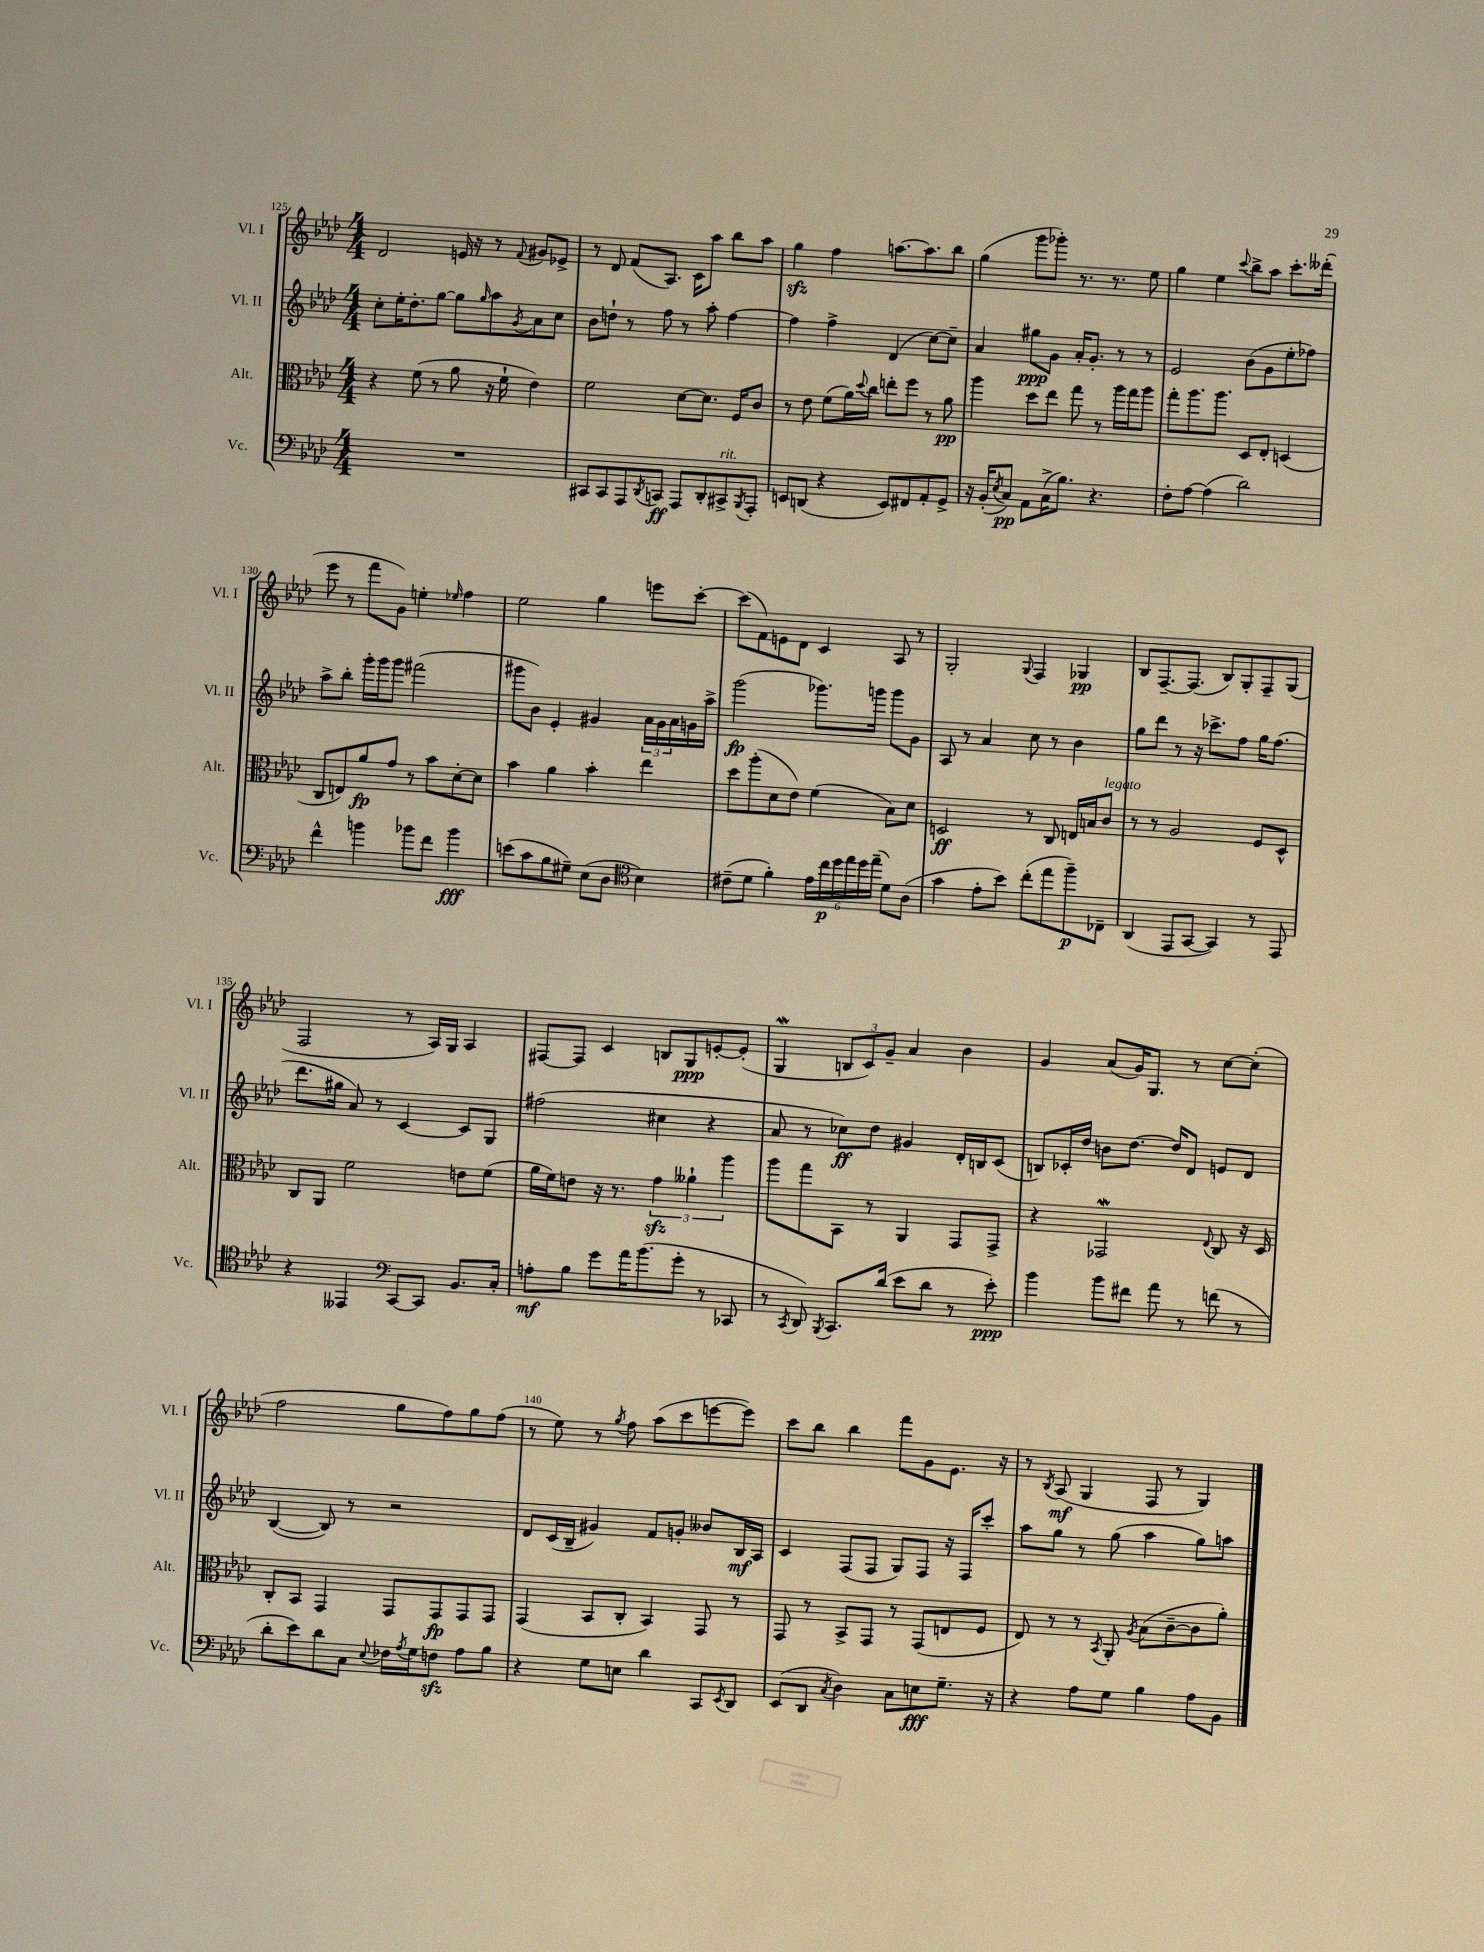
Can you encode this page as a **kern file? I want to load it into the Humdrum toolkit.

**kern	**dynam	**kern	**dynam	**kern	**dynam	**kern	**dynam
*part4	*part4	*part3	*part3	*part2	*part2	*part1	*part1
*staff4	*staff4	*staff3	*staff3	*staff2	*staff2	*staff1	*staff1
*I"Vc.	*	*I"Alt.	*	*I"Vl. II	*	*I"Vl. I	*
*I'Vc.	*	*I'Alt.	*	*I'Vl. II	*	*I'Vl. I	*
*clefF4	*	*clefC3	*	*clefG2	*	*clefG2	*
*k[b-e-a-d-]	*	*k[b-e-a-d-]	*	*k[b-e-a-d-]	*	*k[b-e-a-d-]	*
*M4/4	*	*M4/4	*	*M4/4	*	*M4/4	*
=125	=125	=125	=125	=125	=125	=125	=125
1r	.	4r	.	8cc'\L	.	2d-/	.
.	.	.	.	16ee-'\K	.	.	.
.	.	.	.	8.dd-'\	.	.	.
.	.	(8f\	.	.	.	.	.
.	.	8r	.	[8gg\J	.	.	.
.	.	8a-\	.	8gg\L]	.	16en/	.
.	.	.	.	.	.	16r	.
.	.	.	.	16qqgg/	.	.	.
.	.	16r	.	8aa-\	.	8r	.
.	.	16f`\	.	.	.	.	.
.	.	.	.	8qg/	.	8qqf/	.
.	.	4e-\)	.	8a-\	.	8g#X/L	.
.	.	.	.	8cc\J	.	8e-X^/J	.
=126	=126	=126	=126	=126	=126	=126	=126
8CC#X/L	.	2f\	.	8b-\L	.	8r	.
8CC#/	.	.	.	8ddn`\J	.	8d-/	.
8AAA-/	.	.	.	8r	.	(8f/L	.
8qDD-/	.	.	.	.	.	.	.
8CCn/J	ff	.	.	8ff\	.	8.A-/J)	.
8AAA-/L	.	[8d-\L	.	8r	.	.	.
.	.	.	.	.	.	16c\KL	.
8DD-'/	.	8.d-\J]	.	8aa-'\	.	8aa-\J	.
!LO:TX:a:i:t=rit.	!	!	!	!	!	!	!
8CC#X^/	.	.	.	[4ff\	.	8bb-\L	.
.	.	16F/KL	.	.	.	.	.
8qBBB-/	.	.	.	.	.	.	.
8AAA-'/J	.	8c/J	.	.	.	8aa-\J	.
=127	=127	=127	=127	=127	=127	=127	=127
8EEn/L	.	8r	.	4ff\]	.	4ggzz\	.
(8DDn/J	.	8e-\	.	.	.	.	.
4r	.	(8f\L	.	4ff^\	.	4ff\	.
.	.	16a-\L)	.	.	.	.	.
.	.	8qqdd-/	.	.	.	.	.
.	.	16cc\JJ	.	.	.	.	.
8EE/L)	.	8een'\L	.	(4d-/	.	[8.aan\L	.
8FF#X/	.	8ff\J	.	.	.	.	.
.	.	.	.	.	.	8.aa\]	.
8AA-'/	.	8r	.	[8cc\L)	.	.	.
8GG^/J	.	8a-\	pp	8cc~\J]	.	8bb-\J	.
=128	=128	=128	=128	=128	=128	=128	=128
16r	.	4aa-\	.	4a-/	.	(4gg\	.
(16BB-'/KL	.	.	.	.	.	.	.
8qE-/	.	.	.	.	.	.	.
8C/J)	pp	.	.	.	.	.	.
8AA-\L	.	8dd-\L	.	8gg#X\L	ppp	8ggg\L	.
(16C^\K	.	8ee-\J	.	8g\J	.	8ggg-X'\J)	.
8.B-\J)	.	.	.	.	.	.	.
.	.	8gg\	.	16a-'/KL	.	8.r	.
.	.	.	.	8.g'/J	.	.	.
4.r	.	8r	.	.	.	.	.
.	.	.	.	.	.	8.r	.
.	.	16aa-\LL	.	8r	.	.	.
.	.	16gg\J	.	.	.	.	.
.	.	8aa-\J	.	8r	.	8ee-\	.
=129	=129	=129	=129	=129	=129	=129	=129
8F'\L	.	8gg'\L	.	2e-/	.	4gg\	.
[8A-\J	.	8.aa-\	.	.	.	.	.
(4A-\]	.	.	.	.	.	4ee-\	.
.	.	8.aa-\J	.	.	.	.	.
.	.	.	.	.	.	8qqccc/	.
2d-\)	.	8D-/L	.	(8b-\L	.	8bb-^\L	.
.	.	8E-'/J	.	8g\	.	8aa-\J	.
.	.	(4Dn/	.	8ee-'\	.	8.ccc'\L	.
.	.	.	.	8ff-X\J)	.	.	.
.	.	.	.	.	.	(16ddd--X'\Jk	.
!!LO:LB:g=z
=130	=130	=130	=130	=130	=130	=130	=130
4f^^\	.	8C/L	.	8aa-^\L	.	8eee-\	.
.	.	8En/)	.	8bb-'\J	.	8r	.
4bn\	.	8a-/	fp	16ggg'\LL	.	8fff\L	.
.	.	.	.	16ggg\J	.	.	.
.	.	8g/J	.	8ggg\J	.	8g\J)	.
8b-X\L	.	8r	.	(2fff#X\	.	4een'\	.
8f\J	.	8b-\L	.	.	.	.	.
.	.	.	.	.	.	16qqee-X/	.
4b-\	fff	[8d-'\	.	.	.	4ff\	.
.	.	8d-\J]	.	.	.	.	.
=131	=131	=131	=131	=131	=131	=131	=131
(8en\L	.	4b-\	.	8ggg#X\L	.	2ee-\	.
8c\	.	.	.	8b-\J)	.	.	.
8B-\	.	4a-\	.	4e-'/	.	.	.
8G#X~\J)	.	.	.	.	.	.	.
(8E-\L	.	4b-'\	.	4g#X/	.	4gg\	.
8D-\J	.	.	.	.	.	.	.
*clefC4	*	*	*	*	*	*	*
4B-\)	.	4ee-\	.	24a-\LL	.	8eeen\L	.
.	.	.	.	24g#\	.	.	.
.	.	.	.	24a-\	.	.	.
.	.	.	.	16gn\	.	[8ccc'\J	.
.	.	.	.	16aa-^\JJ	.	.	.
=132	=132	=132	=132	=132	=132	=132	=132
(8c#X~\L	.	8dd-\L	.	(2ggg\	fp	(8ccc\L]	.
8d-\J	.	(8aa-'\	.	.	.	8f\)	.
4f'\)	.	8d-\	.	.	.	8en\	.
.	.	8e-\J)	.	.	.	8d-\J	.
24e-\LL	.	(4f\	.	8.ggg-X\L)	.	4c/	.
24cc\	p	.	.	.	.	.	.
24dd-\	.	.	.	.	.	.	.
24ee-\	.	.	.	.	.	.	.
24dd-\	.	.	.	.	.	.	.
.	.	.	.	16gggn\Jk	.	.	.
(24ee-~\JJ	.	.	.	.	.	.	.
8d-\L)	.	8B-\L)	.	8ggg\L	.	8A-/	.
(8A-\J	.	8d-\J	.	8g\J	.	8r	.
=133	=133	=133	=133	=133	=133	=133	=133
4g\	.	2Dn/	ff	8A-/	.	2G'/	.
.	.	.	.	8r	.	.	.
8e-'\L	.	.	.	4a-/	.	.	.
8b-\J)	.	.	.	.	.	.	.
.	.	.	.	.	.	8qqG/	.
(8cc'\L	.	8r	.	8cc\	.	4F/	.
8ee-\	.	8C/	.	8r	.	.	.
8ff~\)	p	16En/LL	.	4b-\	.	4G-X/	pp
.	.	16Bn/J	.	.	.	.	.
!	!	!LO:TX:a:i:t=legato	!	!	!	!	!
8C-X~\J	.	8c/J	.	.	.	.	.
=134	=134	=134	=134	=134	=134	=134	=134
(4AA-/	.	8r	.	8gg\L	.	8B-/L	.
.	.	8r	.	8ddd-\J	.	[8.F~/	.
8EE-/L	.	2A-/	.	8r	.	.	.
.	.	.	.	.	.	(8.F/J]	.
[8GG/J	.	.	.	16r	.	.	.
.	.	.	.	8.ccc-X^\L	.	.	.
4GG/])	.	.	.	.	.	8B-/L)	.
.	.	.	.	8ff\J	.	8G'/	.
8r	.	8F/L	.	16gg\KL	.	8F~/	.
.	.	.	.	(8.ff\J	.	.	.
8EE-/	.	8D-^^/J	.	.	.	(8G/J	.
!!LO:LB:g=z
=135	=135	=135	=135	=135	=135	=135	=135
4r	.	8C/L	.	8.ddd-\L	.	2F/	.
.	.	8AA-/J	.	.	.	.	.
.	.	.	.	16gg#X\Jk	.	.	.
4EE--X/	.	2f\	.	8a-/)	.	.	.
.	.	.	.	8r	.	.	.
*clefF4	*	*	*	*	*	*	*
[8CC/L	.	.	.	[4c/	.	8r	.
8CC/J]	.	.	.	.	.	16A-/LL)	.
.	.	.	.	.	.	16G/JJ	.
8.BB-/L	.	8en\L	.	8c/L]	.	4A-/	.
.	.	(8f\J	.	8G/J	.	.	.
16C'/Jk	.	.	.	.	.	.	.
=136	=136	=136	=136	=136	=136	=136	=136
8An'\L	mf	16a-\LL	.	(2ff#X\	.	[8F#X/L	.
.	.	16f\J)	.	.	.	.	.
8B-\J	.	8en\J	.	.	.	8F#/J]	.
8g\L	.	16r	.	.	.	4c/	.
.	.	8.r	.	.	.	.	.
16a-\K	.	.	.	.	.	.	.
(8.b-\	.	.	.	.	.	.	.
.	.	6gzz\	.	4cc#X\	.	8Bn/L	.
8g'\J	.	.	.	.	.	8G/	ppp
.	.	6a--X`\	.	.	.	.	.
8r	.	.	.	4r	.	[8en'/	.
.	.	6aa-\	.	.	.	.	.
8CC-X/	.	.	.	.	.	(8e'/J]	.
=137	=137	=137	=137	=137	=137	=137	=137
8r	.	8aa-\L	.	8a-/	.	4GW/	.
8qCC/	.	.	.	.	.	.	.
8DD-/)	.	8gg\	.	8r	.	.	.
8qBBB-/	.	.	.	.	.	.	.
8.CC/L	.	8BB-\J	.	8cc-X\L)	ff	12Bn/L	.
.	.	.	.	.	.	12c/)	.
.	.	8r	.	8dd-\J	.	.	.
.	.	.	.	.	.	12g~/J	.
(16d-/Jk	.	.	.	.	.	.	.
8e-\L	.	4AA-/	.	4g#X/	.	4a-/	.
8d-\J	.	.	.	.	.	.	.
8r	.	8GG/L	.	16d-'/LL	.	4b-\	.
.	.	.	.	16Bn/J	.	.	.
8e-'\)	ppp	8GG^/J	.	(8c/J	.	.	.
=138	=138	=138	=138	=138	=138	=138	=138
4b-\	.	4r	.	8Bn/L)	.	4g/	.
.	.	.	.	16c-X'/L	.	.	.
.	.	.	.	16dd-/JJ	.	.	.
8b-\L	.	2GG-Xw/	.	8bn\L	.	(8a-/L	.
8f#X\J	.	.	.	[8.dd-\J	.	16g/K)	.
.	.	.	.	.	.	8.G/J	.
8a-\	.	.	.	.	.	.	.
.	.	.	.	16dd-/KL]	.	.	.
8r	.	.	.	8d-/J	.	8r	.
.	.	8qqE-/	.	.	.	.	.
(8fn\	.	8C/	.	8en/L	.	[8cc\L	.
8r	.	16r	.	8d-/J	.	(8cc'\J]	.
.	.	16D-/	.	.	.	.	.
!!LO:LB:g=z
=139	=139	=139	=139	=139	=139	=139	=139
8d-'\L	.	8C'/L	.	([4B-/	.	2ff\	.
8e-\)	.	8BB-/J	.	.	.	.	.
8d-\	.	4GG/	.	8B-/])	.	.	.
8C\J	.	.	.	8r	.	.	.
8qqE-/	.	.	.	.	.	.	.
16F-X\LL	.	8GG/L	.	2r	.	8gg\L	.
8qA-/	.	.	.	.	.	.	.
16G\J	.	.	.	.	.	.	.
8Fnzz\J	.	8GG/	fp	.	.	8ff\)	.
8A-\L	.	8GG/	.	.	.	8gg\	.
8B-\J	.	8GG/J	.	.	.	(8ff\J	.
=140	=140	=140	=140	=140	=140	=140	=140
4r	.	(4GG/	.	8d-/L	.	8r	.
.	.	.	.	(16c/L	.	8ee-\)	.
.	.	.	.	16B-~/JJ	.	.	.
8G\L	.	8BB-/L	.	4g#X/)	.	8r	.
.	.	.	.	.	.	8qgg/	.
8En\J	.	8C'/J	.	.	.	8ff\	.
4d-\	.	4BB-/)	.	8f/L	.	(8aa-\L	.
.	.	.	.	8gn'/J	.	8ccc\	.
8CC/L	.	8GG/	.	8b--X/L	.	[8eeen\	.
8qEE-/	.	.	.	.	.	.	.
8DD-/J	.	8r	.	16B-/L	mf	8eee\J])	.
.	.	.	.	16A-/JJ	.	.	.
=141	=141	=141	=141	=141	=141	=141	=141
(8EE-/L	.	8GG/	.	4c/	.	8ccc\L	.
8DD-/J	.	8r	.	.	.	8bb-\J	.
8qC/	.	.	.	.	.	.	.
4D-\)	.	8BB-^/L	.	(8F/L	.	4bb-\	.
.	.	8GG/J	.	8F/J	.	.	.
8C\L	.	8r	.	8G/L)	.	8fff\L	.
8En\	fff	(8GG/L	.	8F/J	.	8g\	.
8.G~\J	.	8En/	.	16r	.	8.e-\J	.
.	.	.	.	16F/KL	.	.	.
.	.	8F/J	.	8ccc'/J	.	.	.
16r	.	.	.	.	.	16r	.
=142	=142	=142	=142	=142	=142	=142	=142
4r	.	8E-/)	.	8aa-\L	.	8r	.
.	.	.	.	.	.	8qB-/	.
.	.	8r	.	8gg\J	.	(8A-/	mf
8A-\L	.	8r	.	8r	.	4G/	.
.	.	8qBB-/	.	.	.	.	.
8G\J	.	8AA-'/	.	(8gg\	.	.	.
.	.	8qA-/	.	.	.	.	.
4B-\	.	(8B-\L	.	4aa-\	.	8F/	.
.	.	[8c~\	.	.	.	8r	.
8A-\L	.	8c\]	.	8gg\L)	.	4G/)	.
8BB-\J	.	8a-'\J)	.	8aan\J	.	.	.
==	==	==	==	==	==	==	==
*-	*-	*-	*-	*-	*-	*-	*-
